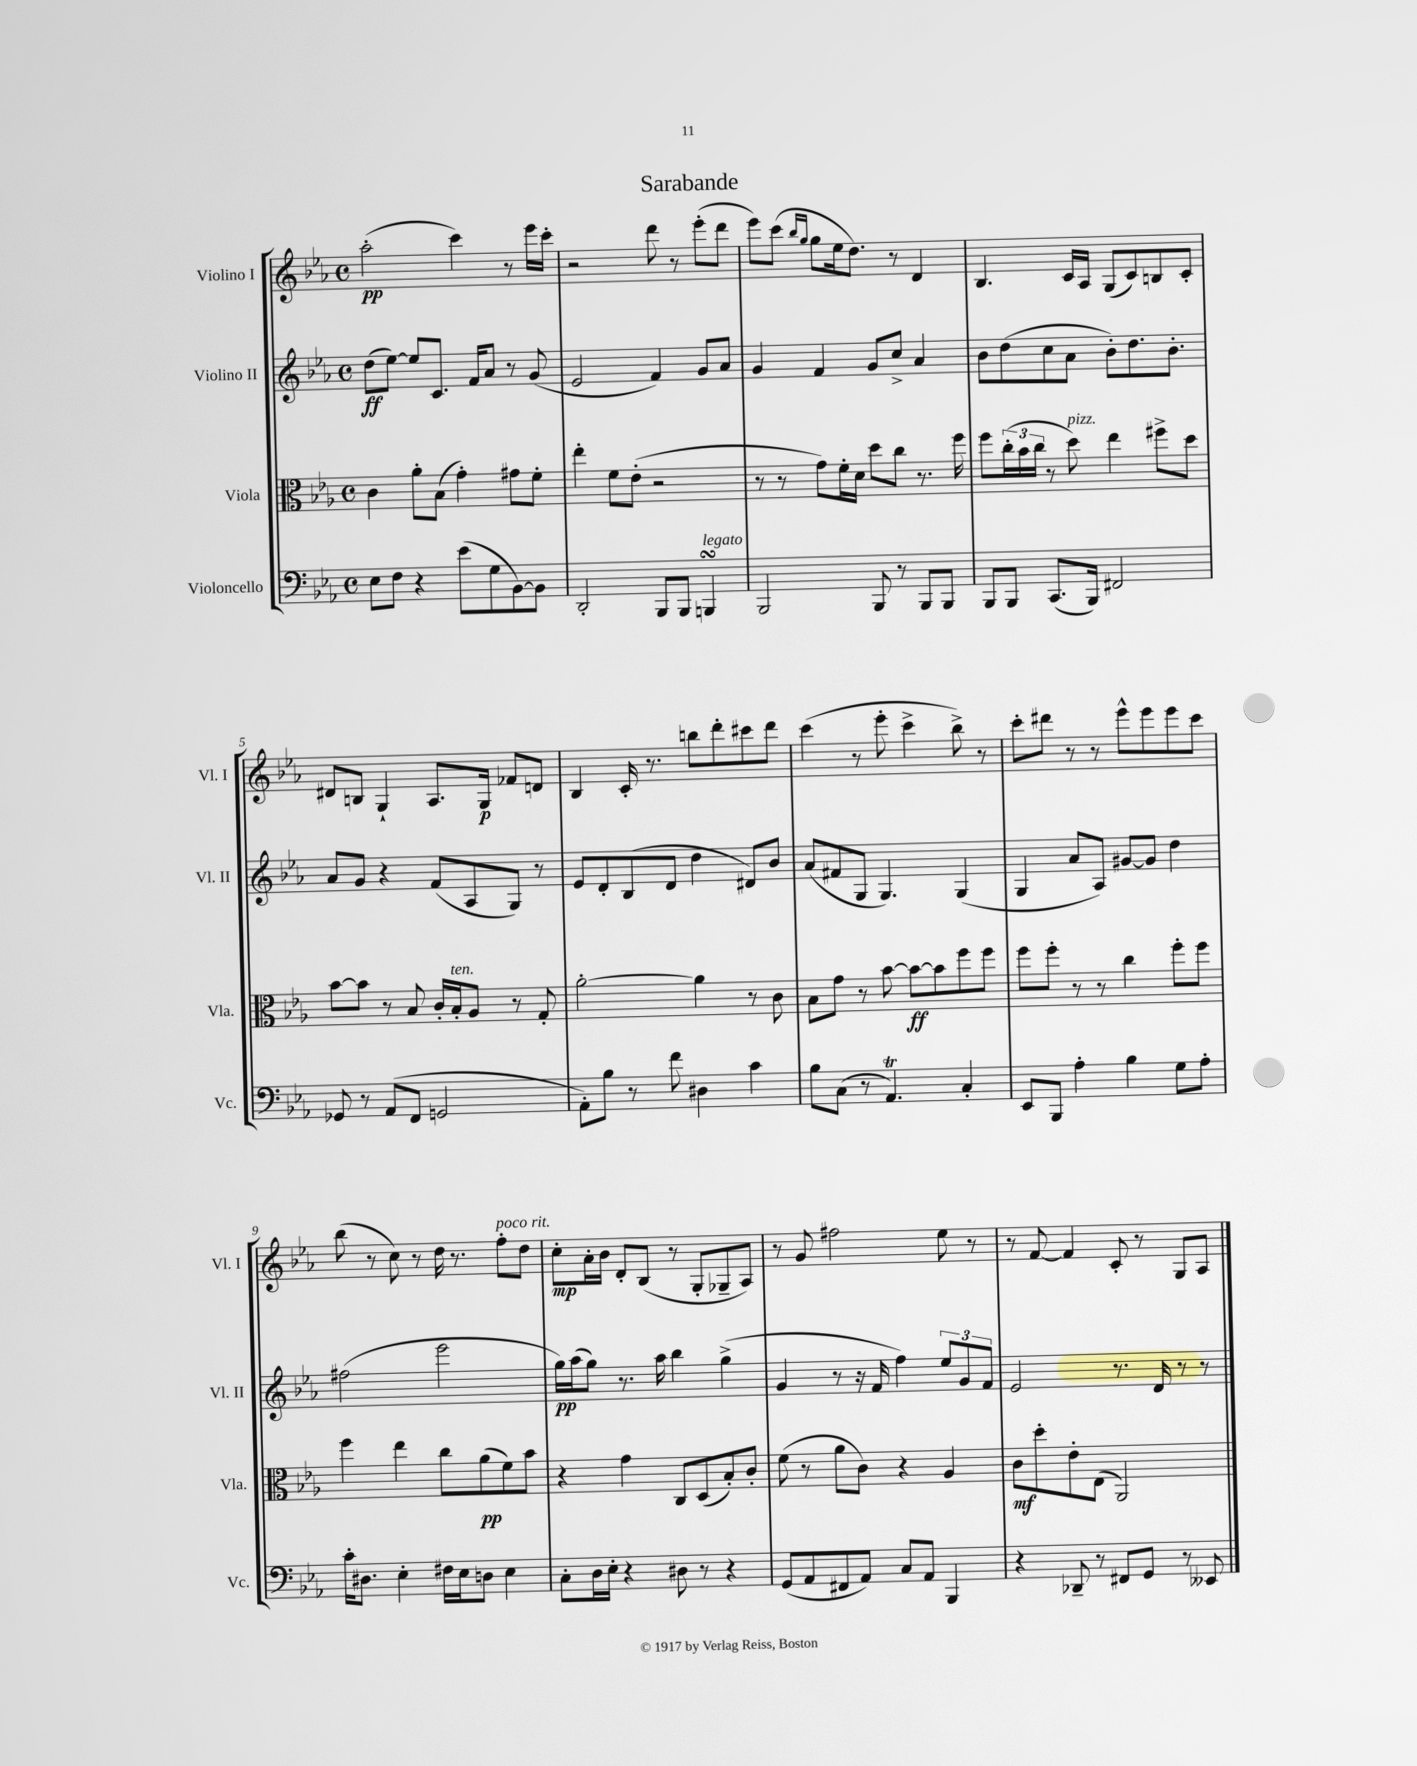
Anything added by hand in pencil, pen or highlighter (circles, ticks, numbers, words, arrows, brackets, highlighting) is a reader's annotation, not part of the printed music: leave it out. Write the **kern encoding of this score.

**kern	**kern	**kern	**kern
*staff4	*staff3	*staff2	*staff1
*clefF4	*clefC3	*clefG2	*clefG2
*k[b-e-a-]	*k[b-e-a-]	*k[b-e-a-]	*k[b-e-a-]
*M4/4	*M4/4	*M4/4	*M4/4
*met(c)	*met(c)	*met(c)	*met(c)
8E-	4c	(8dd	(2aa-'
8F	.	[8ee-)	.
4r	8a-'	8ee-]	.
.	(8B-	8.c	.
(8e-	4g')	.	4ccc)
.	.	16f	.
8G	.	8a-	.
[8BB-)	8g#	8r	8r
8BB-]	8f'	(8g	16eee-
.	.	.	16ccc'
=	=	=	=
2DD'	4ee-'	2e-	2r
.	8f	.	.
.	(8e-'	.	.
8BBB-	2r	4f)	8ddd
8BBB-	.	.	8r
4BBB	.	8g	(8eee-'
.	.	8a-	8ddd
=	=	=	=
2BBB-	8r	4g	8eee-)
.	8r	.	(8ccc
.	.	.	16qqbb-
.	.	.	16qqgg
.	8g)	4f	8gg
.	16f'	.	16ee-
.	16d	.	8.dd)
8BBB-	8dd	8g	.
8r	8cc	8cc^	8r
8BBB-	8.r	4a-	4d
8BBB-	.	.	.
.	16ff	.	.
=	=	=	=
8BBB-	8ff	8b-	4.B-
8BBB-	(24cc'	(8dd	.
.	24b-	.	.
.	24cc	.	.
(8.CC	8r	8cc	.
.	8dd)	8a-	16c
16BBB-)	.	.	16A-
2FF#	4ee-	8b-')	(8G
.	.	8.dd	8c)
.	8ff#^	.	8B
.	.	8.b-'	.
.	8dd	.	8c'
=	=	=	=
8GG-	[8b-	8a-	8d#
8r	8b-]	8g	8B
(8AA-	8r	4r	4G`
8FF	8B-	.	.
2GG	16c'	(8f	8.A-
.	16B-'	.	.
.	8A-	8A-	.
.	.	.	16G
.	8r	8G)	8f-
.	8G'	8r	8d
=	=	=	=
8AA-')	[2a-'	8e-	4B-
8B-	.	8d'	.
8r	.	(8B-	16c'
.	.	.	8.r
8f	.	8d	.
4D#	4a-]	4dd	8bb
.	.	.	8ddd'
4c	8r	8d#)	8ccc#
.	8c	8b-	8ddd
=	=	=	=
8B-	8B-	(8a-	(4ccc
(8C	8g	8f#	.
8r	8r	8G	8r
4.AA-)	[8b-	4.G)	8eee-'
.	8b-_	.	4ccc^
.	8b-]	.	.
4C'	8ff	(4G	8bb-^)
.	8ff	.	8r
=	=	=	=
8EE-	8ff	4G	8ccc'
8BBB-	8ff'	.	8ddd#
4A-'	8r	8a-	8r
.	8r	8A-)	8r
4B-	4cc	[8g#	8eee-^^
.	.	8g#]	8eee-
8G	8ff'	4dd	8eee-
8A-'	8ff	.	8ccc
=	=	=	=
16c'	4ff	(2ff#	(8bb-
8.D#	.	.	.
.	.	.	8r
4E-'	4ee-	.	8cc)
.	.	.	8r
16F#	8cc	2eee-	16dd
16E-	.	.	8.r
8D	(8a-	.	.
4E-	8f)	.	8ff'
.	8b-	.	8dd
=	=	=	=
8C'	4r	16gg)	8cc'
.	.	(16aa-	.
16D	.	8gg)	16a-'
16E-'	.	.	16b-
4r	4g	8.r	8d'
.	.	.	(8B-
.	.	16aa-	.
8D#	8C	4bb-	8r
8r	(8D	.	8G'
4r	8B-')	(4gg^	8G-~
.	8c'	.	8A-)
=	=	=	=
(8GG	(8f	4g	8r
8AA-	8r	.	8g
8FF#	8a-	8r	2ff#
8AA-)	8c)	16r	.
.	.	16f	.
8C	4r	4ff)	.
8AA-	.	.	.
4BBB-	4A-	12ee-	8ee-
.	.	12g	.
.	.	.	8r
.	.	12f	.
=	=	=	=
4r	8c	2e-	8r
.	8dd'	.	[8f
8DD-~	8e-'	.	4f]
8r	(8E-	.	.
8FF#	2AA-)	8.r	8c'
8GG	.	.	8r
.	.	16d	.
8r	.	8r	8G
8EE--	.	8r	8A-
==	==	==	==
*-	*-	*-	*-
